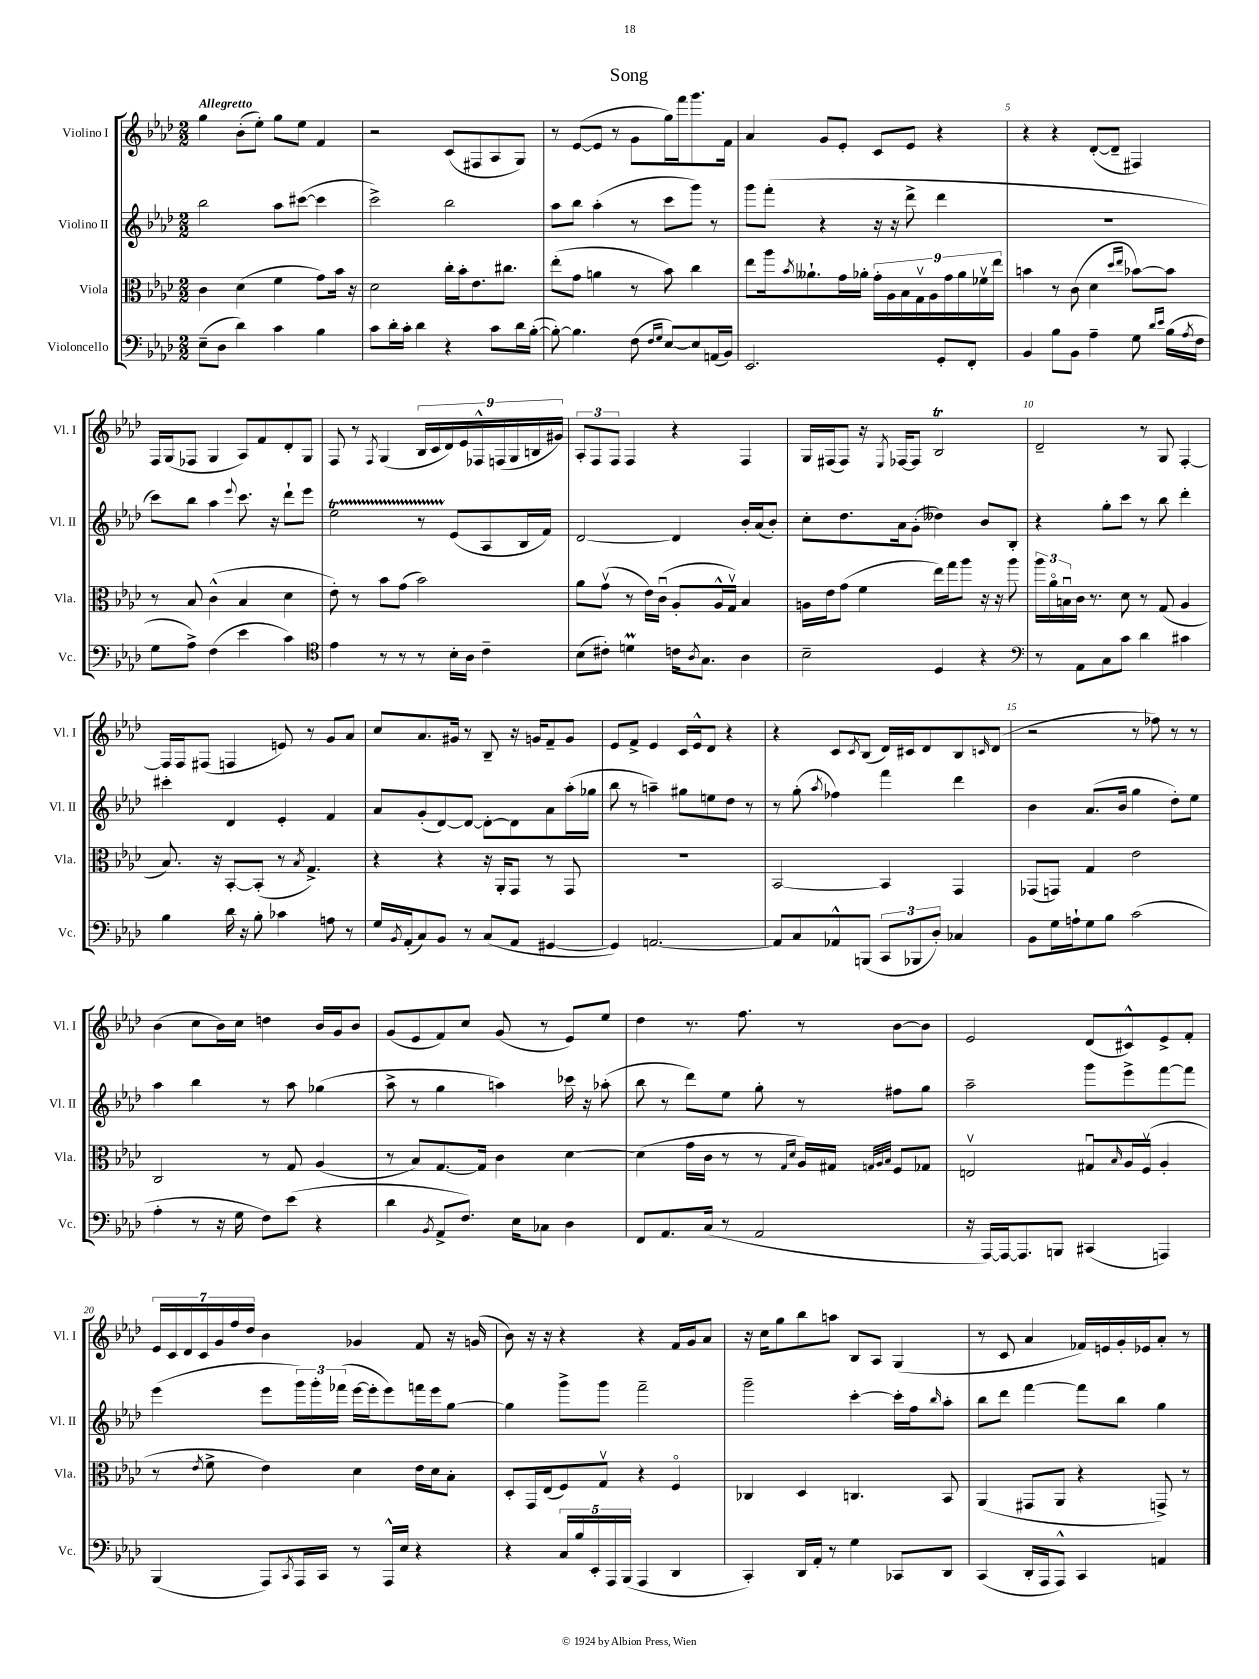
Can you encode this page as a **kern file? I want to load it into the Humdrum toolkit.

**kern	**kern	**kern	**kern
*part4	*part3	*part2	*part1
*staff4	*staff3	*staff2	*staff1
*I"Violoncello	*I"Viola	*I"Violino II	*I"Violino I
*I'Vc.	*I'Vla.	*I'Vl. II	*I'Vl. I
*clefF4	*clefC3	*clefG2	*clefG2
*k[b-e-a-d-]	*k[b-e-a-d-]	*k[b-e-a-d-]	*k[b-e-a-d-]
*M2/2	*M2/2	*M2/2	*M2/2
=1	=1	=1	=1
!	!	!	!LO:TX:a:B:t=Allegretto
(8E-~\L	4c\	2bb-\	4gg\
8D-\J	.	.	.
4d-\)	(4d-\	.	(8b-'\L
.	.	.	8ee-'\J)
4c\	4f\	8aa-\L	8gg\L
.	.	([8ccc#X\J	8ee-\J
4B-\	8g\L)	4ccc#\]	4f/
.	16b-\Jk	.	.
.	16r	.	.
=2	=2	=2	=2
8c\L	2d-\	2ccc^\)	2r
16d-'\L	.	.	.
16c'\JJ	.	.	.
4d-\	.	.	.
4r	16cc'\LL	2bb-\	(8c/L
.	16b-'\J	.	.
.	8.e-\	.	8F#X/
8c\L	.	.	8A-/
.	8.cc#X\J	.	.
16d-\L	.	.	8G/J)
([16B-'\JJ	.	.	.
=3	=3	=3	=3
8B-'\_)	(8ee-'\L	8aa-\L	8r
4.B-\]	8g\J	8bb-\J	([8e-/L
.	4an\	(4aa-'\	8e-/J]
.	.	.	8r
(8F\	8r	8r	8g\L
16qqF/LL	.	.	.
16qqG/JJ	.	.	.
[8E-/L)	8b-\)	8ccc\L	16gg\L)
.	.	.	16fff\J
8E-/]	4cc\	8ggg\J)	8.ggg\
(16AAn/L	.	8r	.
16BB-/JJ)	.	.	16f\Jk
=4	=4	=4	=4
2.EE-/	8ee-\L	8ggg\L	4a-/
.	16aa-\k	(8fff'\J	.
.	8qb-/	.	.
.	8.a--X`\	.	.
.	.	4r	8g/L
.	16g\L	.	8e-'/J
.	16a-X'\JJ	.	.
.	18g'\LL	16r	8c/L
.	18A-\	.	.
.	.	16r	.
.	18B-\	.	.
.	.	8ddd-^\	8e-/J
.	18Gv\	.	.
.	18A-\	.	.
8GG'/L	.	4ddd-\	4r
.	18g\	.	.
.	18a-\	.	.
8FF'/J	.	.	.
.	18f-Xv\	.	.
.	18ee-\JJ	.	.
=5	=5	=5	=5
4BB-/	4bn\	1r	4r
8B-\L	8r	.	4r
8BB-\J	(8c\	.	.
4A-~\	4d-\	.	([8d-'/L
.	.	.	8d-~/J]
.	16qqdd-/LL	.	.
.	16qqee-/JJ	.	.
8G\	[8b-X\L)	.	4F#X/)
16qqd-/LL	.	.	.
16qqe-/JJ	.	.	.
(16B-\LL	8b-\J]	.	.
8qA-/	.	.	.
16F\JJ	.	.	.
!!LO:LB:g=z
=6	=6	=6	=6
8G\L	8r	8ccc\L)	16F/LL
.	.	.	(16G/J
8A-^\J)	8B-/	8bb-\J	8F-X/J
(4F\	(4c^^\	4aa-\	4G/
.	.	8qqeee-/	.
4e-\	4B-/	8.ccc\	8A-/L)
.	.	.	8f/
.	.	16r	.
4c\)	4d-\	8ddd-`\L	8d-'/
.	.	8eee-\J	8G/J
=7	=7	=7	=7
*clefC4	*	*	*
4e-\	8e-'\)	2ee-T\	8F/
.	8r	.	8r
.	.	.	8qF/
8r	8b-\L	.	(4G/
8r	(8g\J	.	.
8r	2b-\)	8r	18B-/LL
.	.	.	18c/
.	.	.	18d-/)
16B-'\LL	.	(8e-/L	.
.	.	.	18e-/
16A-\JJ	.	.	.
.	.	.	18F-X^^/
4c~\	.	8A-/	.
.	.	.	(18Fn/
.	.	.	18G/
.	.	16B-/L	.
.	.	.	18Bn/
.	.	16f/JJ)	.
.	.	.	18g#X/JJ)
=8	=8	=8	=8
(8B-\L	8a-\L	[2d-/	12A-'/L
.	.	.	12F/
8c#X'\J)	(8gv\J	.	.
.	.	.	12F/J
4dnm\	8r	.	4F/
.	16e-\LL)	.	.
.	(16cu\JJ	.	.
16cn\KL	8A-'/L	4d-/]	4r
8qA-/	.	.	.
8.G\J	.	.	.
.	16A-^^/L	.	.
.	16Gv/JJ)	.	.
4A-\	4B-/	16b-'/LL	4F/
.	.	(16a-/J	.
.	.	8b-'/J)	.
=9	=9	=9	=9
2B-~\	16An\LL	8cc'\L	16G/LL
.	16e-\J	.	(16F#X/J
.	(8g\J	8.dd-\	8F#/J)
.	4f\	.	16r
.	.	.	8qE-/
.	.	16a-\k	[16F-X/KL
.	.	(8g'\J	8F-/J]
4D-/	16ee-\LL)	4dd--X\)	2B-T/
.	16gg\J	.	.
.	8aa-\J	.	.
4r	16r	8b-/L	.
.	16r	.	.
.	8aa-\	8B-'/J	.
=10	=10	=10	=10
*clefF4	*	*	*
8r	24aa-\LL	4r	2d-~/
.	24a-\	.	.
.	24Bnu\	.	.
8AA-\L	16c\JJ	.	.
.	8.r	.	.
8C\	.	8gg'\L	.
8c\J	8d-\	8ccc\J	.
4d-\	8r	8r	8r
.	(8G/	8bb-\	8G/
4c#X\	4A-/	4ddd-'\	[4F'/
!!LO:LB:g=z
=11	=11	=11	=11
4B-\	8.B-/)	4ccc#X'\	16F/LL]
.	.	.	16F/J
.	.	.	(8F#X/J
.	16r	.	.
16d-\	[8BB-'/L	4d-/	4Fn/
16r	.	.	.
8B-'\	(8BB-'/J]	.	.
4c-X\	8r	4e-'/	8en/)
.	8qB-/	.	.
.	4.G^/)	.	8r
8An\	.	4f/	8g/L
8r	.	.	8a-/J
=12	=12	=12	=12
16G/LL	4r	8a-/L	8cc/L
8qBB-/	.	.	.
(16AA-'/J	.	.	.
8C/)	.	(8g'/	8.a-/
8BB-/J	4r	[8d-/)	.
.	.	.	16g#X/Jk
8r	.	8d-/J_	8r
(8C/L	16r	8d-'\L_	8B-~/
.	16AA-'/KL	.	.
8AA-/J	8GG/J	8d-\]	16r
.	.	.	16gn/KL
[4GG#X/	8r	8a-\	8f~/
.	8GG/	(16aa-'\L	8g/J
.	.	16gg-X\JJ	.
=13	=13	=13	=13
4GG#/])	1r	8bb-\	8e-/L
.	.	8r	8f^/J
[2.AAn/	.	4aan~\)	4e-/
.	.	8gg#X\L	16c/LL
.	.	.	16e-^^/J
.	.	8een\	8d-/J
.	.	8dd-\J	4r
.	.	8r	.
=14	=14	=14	=14
8AA/L]	[2BB-/	8r	4r
8C/	.	(8gg'\	.
.	.	8qaa-/	.
8AA-X^^/	.	4ff-X\)	8c/L
.	.	.	8qc/
(8BBBn/J	.	.	(8B-/J
12CC/L	4BB-/]	4fff\	16d-/LL)
.	.	.	16c#X/J
12BBB-X/	.	.	.
.	.	.	8d-/
12D-'/J)	.	.	.
4C-X/	4GG/	4ddd-\	8B-/
.	.	.	16qqcn/
.	.	.	(8d-/J
=15	=15	=15	=15
8BB-\L	(8GG-X/L	4b-\	2r
16G\L	8GGn/J)	.	.
16An`\J	.	.	.
8G\	4G/	(8.a-/L	.
8B-\J	.	.	.
.	.	16b-/Jk	.
(2c\	2e-\	4gg\	8r
.	.	.	8ff-X\)
.	.	8dd-'\L)	8r
.	.	8ee-\J	8r
!!LO:LB:g=z
=16	=16	=16	=16
4A-'\	2C/	4aa-\	(4b-\
8r	.	4bb-\	8cc\L
16r	.	.	16b-\L)
16G\	.	.	16cc\JJ
8F\L)	8r	8r	4ddn\
(8e-\J	8G/	8aa-\	.
4r	(4A-/	(4gg-X\	16b-/LL
.	.	.	16g/J
.	.	.	8b-/J
=17	=17	=17	=17
4d-\	8r	8aa-^\	(8g/L
.	8B-/L)	8r	8e-/
8qBB-/	.	.	.
8AA-^/L	[8.G/	4gg\	8f/)
8.F/J)	.	.	8cc/J
.	16G/Jk]	.	.
.	4c\	4aan\)	(8g/
16E-\KL	.	.	.
8C-X\J	.	.	8r
4D-\	[4d-\	16ccc-X\	8e-/L)
.	.	16r	.
.	.	(8aa-X'\	8ee-/J
=18	=18	=18	=18
8FF/L	(4d-\]	8bb-\	4dd-\
8.AA-/	.	8r	.
.	16g\LL	8ddd-\L)	8.r
(16C/Jk	16c\JJ	.	.
8r	8r	8ee-\J	.
.	.	.	8.ff\
2AA-/	8r	8gg'\	.
.	16qqG/LL	.	.
.	16qqd-/JJ	.	.
.	16A-/LL)	8r	8r
.	16G#X/JJ	.	.
.	32qqGn/LLL	.	.
.	32qqA-/	.	.
.	32qqB-/JJJ	.	.
.	8F/L	8ff#X\L	[8b-\L
.	8G-X/J	8gg\J	8b-\J]
=19	=19	=19	=19
16r	2Env/	2aa-~\	2e-/
[16AAA-/LL)	.	.	.
16AAA-/J_	.	.	.
8.AAA-/]	.	.	.
8BBBn/J	.	.	.
(4CC#X/	8G#Xu/L	8ggg\L	(8d-/L
.	16qqB-/	.	.
.	16A-/L	8eee-^\	8c#X^^/)
.	(16Fv/JJ	.	.
4AAAn/)	4A-'/	[8fff\	8e-^/
.	.	8fff\J]	8f'/J
!!LO:LB:g=z
=20	=20	=20	=20
(4BBB-/	8r	(4eee-\	28e-/LL
.	.	.	28c/
.	.	.	28d-/
.	.	.	28c/
.	8qe-/	.	.
.	8f^\	.	.
.	.	.	28g/
.	.	.	28ff/
.	.	.	28dd-/JJ
8AAA-/L)	4e-\)	8eee-\L	4b-\
8qCC/	.	.	.
16AAA-/L	.	24ggg\L)	.
.	.	24ggg'\	.
16CC/JJ	.	.	.
.	.	(24fff-X\JJ	.
8r	4d-\	[16eee-\LL	4g-X/
.	.	16eee-'\J]	.
16AAA-^^/LL	.	8eee-\)	.
16E-/JJ	.	.	.
4r	16e-\LL	16fffn\L	8f/
.	16d-\J	16eee-\J	.
.	8B-'\J	[8gg\J	16r
.	.	.	(16gn/
=21	=21	=21	=21
4r	8D-'/L	4gg\]	8b-\)
.	16GG/L	.	16r
.	(16E-/J	.	16r
20C/LL	8F/)	8ggg^\L	4r
20B-/	.	.	.
20EE-'/	.	.	.
.	8Gv/J	8ggg\J	.
20AAA-/	.	.	.
(20BBB-/JJ	.	.	.
4AAA-/	4r	2fff~\	4r
4DD-/	4F/	.	16f/LL
.	.	.	16g/J
.	.	.	8a-/J
=22	=22	=22	=22
4CC'/)	4C-X/	2ggg~\	16r
.	.	.	16cc\KL
.	.	.	8gg\
16DD-/LL	4D-/	.	8bb-\
16AA-'/JJ	.	.	.
8r	.	.	8aan\J
4G\	4.Cn/	[4ccc'\	8B-/L
.	.	.	8A-/J
8CC-X/L	.	16ccc'\LL]	(4G/
.	.	16ff\J	.
.	.	16qqbb-/	.
8DD-/J	8BB-/	8aa-'\J	.
=23	=23	=23	=23
(4CC/	(4AA-/	8bb-\L	8r
.	.	8ddd-\J	8c/
16DD-'/LL	8GG#X/L	[4fff\	4a-/
16AAA-/J	.	.	.
8AAA-^^/J)	8AA-/J	.	.
4CC/	4r	8fff\L]	16f-X/LL)
.	.	.	16en/
.	.	8bb-\J	16g'/
.	.	.	16e-X/J
4AAn/	8GGn^/)	4gg\	8a-'/J
.	8r	.	8r
==	==	==	==
*-	*-	*-	*-
